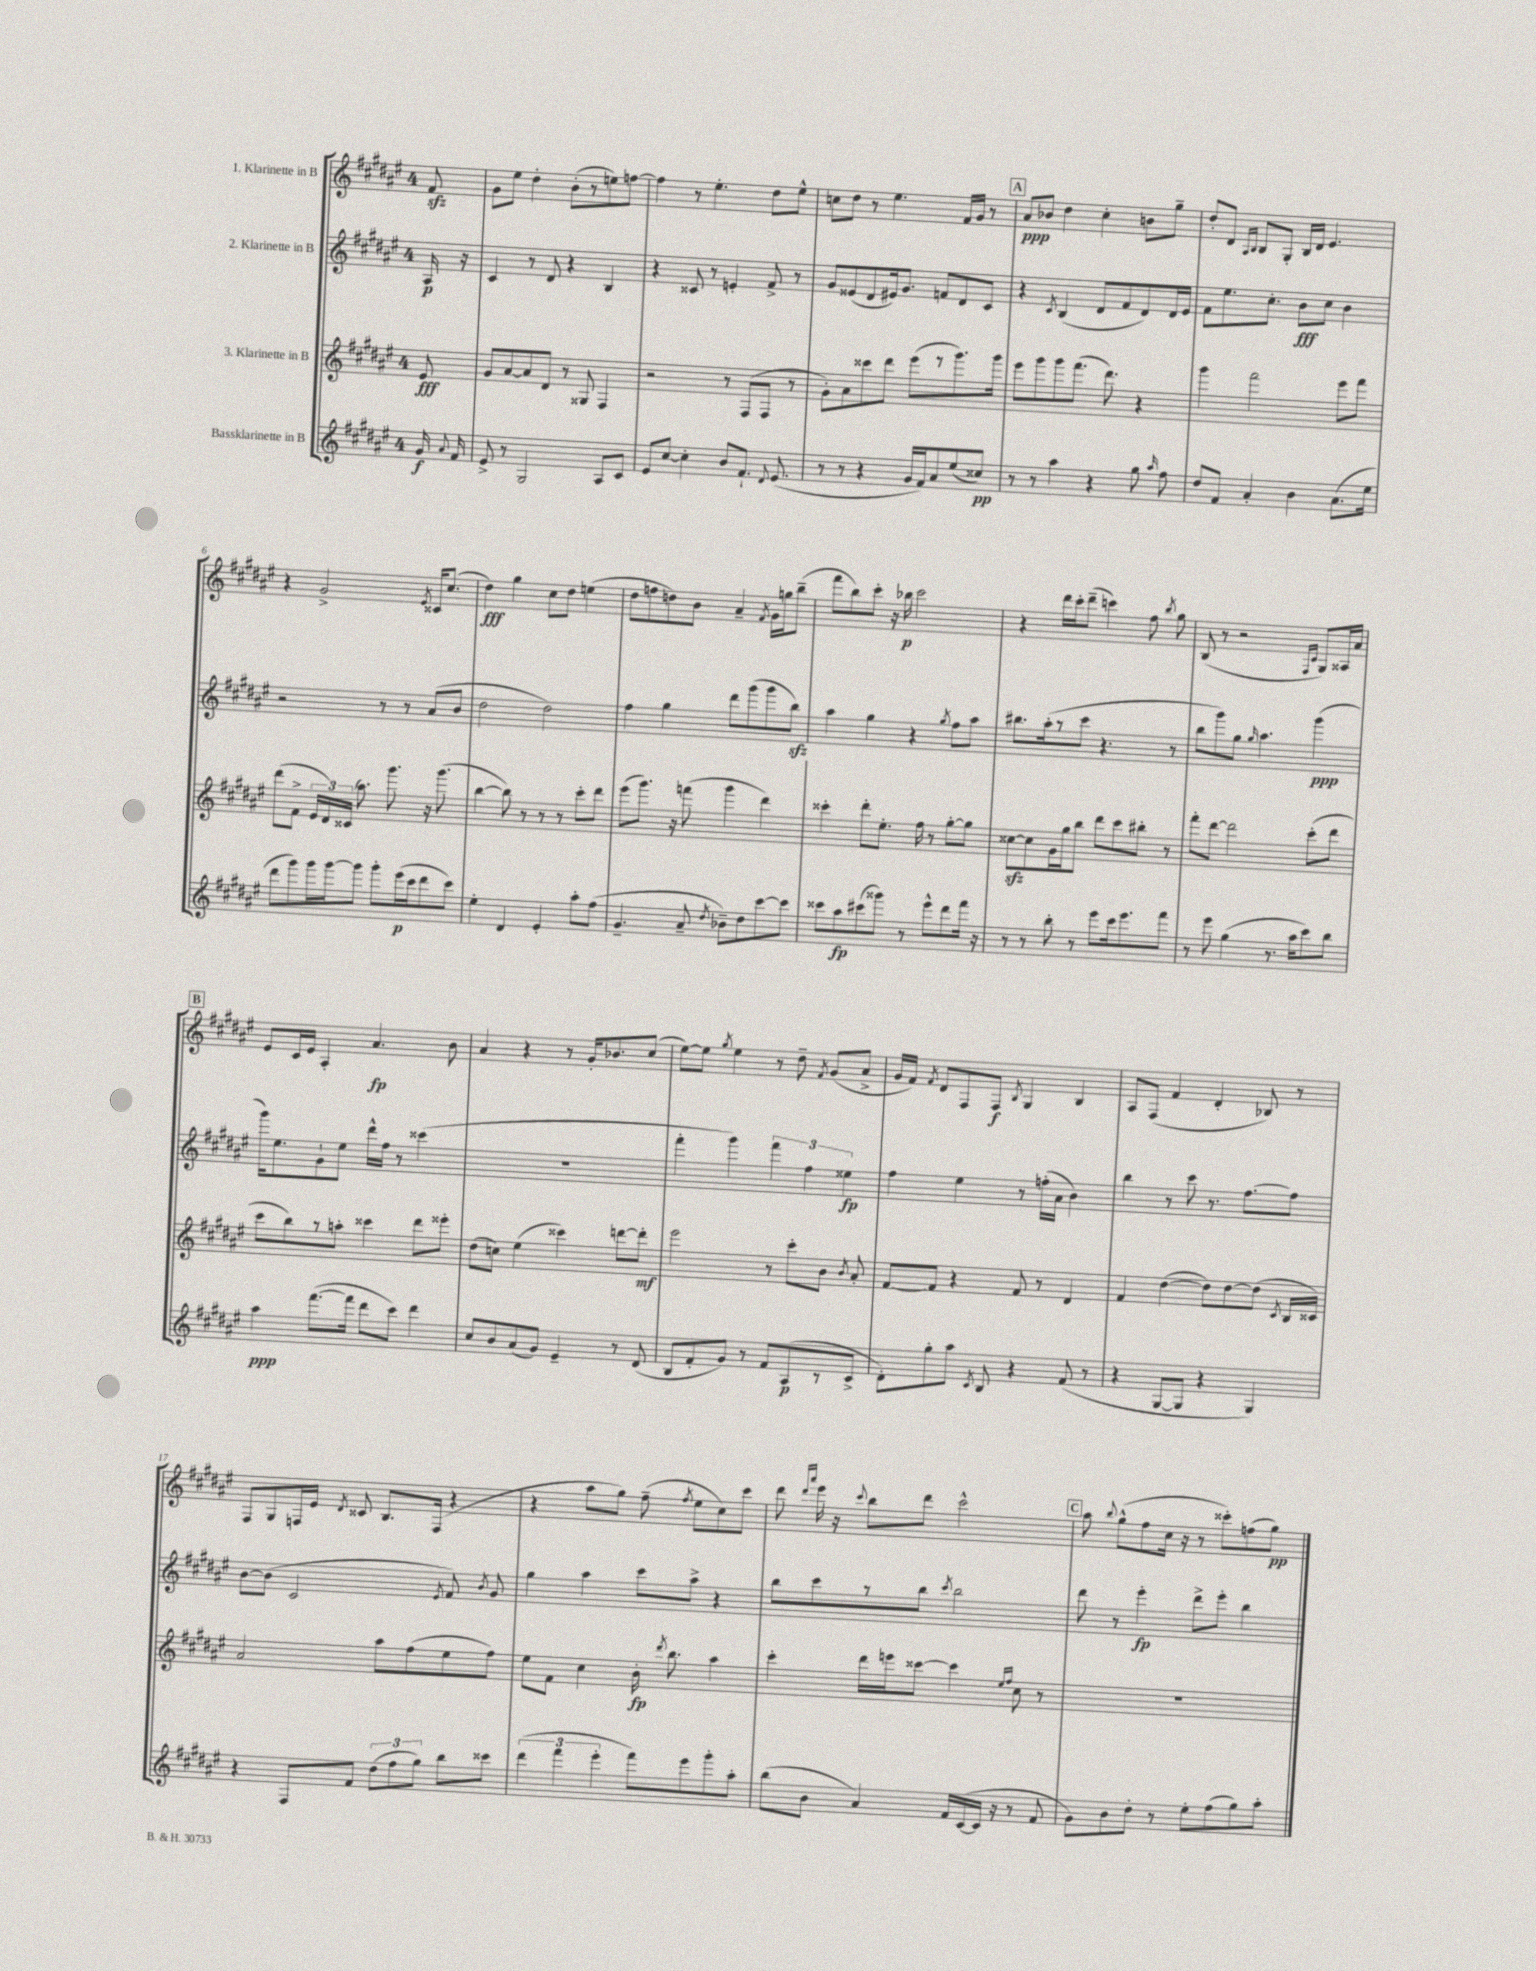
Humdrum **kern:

**kern	**dynam	**kern	**dynam	**kern	**dynam	**kern	**dynam
*part4	*part4	*part3	*part3	*part2	*part2	*part1	*part1
*staff4	*staff4	*staff3	*staff3	*staff2	*staff2	*staff1	*staff1
*I"Bassklarinette in B	*	*I"3. Klarinette in B	*	*I"2. Klarinette in B	*	*I"1. Klarinette in B	*
*clefG2	*	*clefG2	*	*clefG2	*	*clefG2	*
*k[f#c#g#d#a#e#]	*	*k[f#c#g#d#a#e#]	*	*k[f#c#g#d#a#e#]	*	*k[f#c#g#d#a#e#]	*
*M4/4	*	*M4/4	*	*M4/4	*	*M4/4	*
=	=	=	=	=	=	=	=
16g#/	f	8e#/	fff	16A#/	p	8f#zz/	.
8qqa#/	.	.	.	.	.	.	.
16f#/	.	.	.	16r	.	.	.
=1	=1	=1	=1	=1	=1	=1	=1
8e#^/	.	8g#/L	.	4c#/	.	8g#\L	.
8r	.	[8a#/	.	.	.	8ee#\J	.
2G#/	.	8a#/]	.	8r	.	4dd#'\	.
.	.	8d#/J	.	8d#/	.	.	.
.	.	8r	.	4r	.	(8b'\L	.
.	.	8G##X/	.	.	.	8r	.
8A#/L	.	4F#/	.	4B/	.	8een\)	.
8c#/J	.	.	.	.	.	[8ffn\J	.
=2	=2	=2	=2	=2	=2	=2	=2
8e#/L	.	2r	.	4r	.	4ff\]	.
[8cc#/J	.	.	.	.	.	.	.
4cc#'\]	.	.	.	8c##X/	.	8r	.
.	.	.	.	8r	.	4.ee#'\	.
8b/L	.	8r	.	4en'/	.	.	.
8.f#`/J	.	(8F#/L	.	.	.	.	.
.	.	8F#/J	.	8f#^/	.	8dd#\L	.
8qqd#/	.	.	.	.	.	.	.
(8.e#/	.	.	.	.	.	.	.
.	.	8r	.	8r	.	8ee#^^\J	.
=3	=3	=3	=3	=3	=3	=3	=3
8r	.	8g#'\L)	.	8g#/L	.	8ccn\L	.
8r	.	8a#\	.	(8e##X/	.	8dd#\J	.
4r	.	8ccc##X\	.	8d#/	.	8r	.
.	.	8ddd#\J	.	16e#X/k)	.	4.ee#\	.
.	.	.	.	8.g#/J	.	.	.
16g#/LL	.	(8eee#\L	.	.	.	.	.
16f#/J)	.	.	.	.	.	.	.
8a#/	.	8r	.	8fn/L	.	.	.
(8ee#/	.	8.ggg#\)	.	8d#/	.	16f#/LL	.
.	.	.	.	.	.	16g#/JJ	.
8cc##X/J)	pp	.	.	8c#/J	.	8r	.
.	.	16ggg#\Jk	.	.	.	.	.
!!LO:REH:place=s1:t=A
=4	=4	=4	=4	=4	=4	=4	=4
8r	.	8eee#\L	.	4r	.	8a#/L	ppp
8r	.	8ggg#\	.	.	.	8b-X/J	.
.	.	.	.	8qc#/	.	.	.
4aa#\	.	8ggg#\	.	(4B/	.	4dd#\	.
.	.	(8.fff#\J	.	.	.	.	.
4r	.	.	.	8d#/L	.	4cc#'\	.
.	.	8.ddd#\)	.	.	.	.	.
.	.	.	.	8f#/	.	.	.
8gg#\	.	4r	.	8d#/)	.	8bn\L	.
16qqaa#/	.	.	.	.	.	.	.
8ff#\	.	.	.	16d#/L	.	8gg#~\J	.
.	.	.	.	16e#/JJ	.	.	.
=5	=5	=5	=5	=5	=5	=5	=5
8dd#/L	.	4ggg#\	.	8f#\L	.	8dd#'/L	.
8f#/J	.	.	.	8.ee#\	.	8d#/J	.
.	.	.	.	.	.	16qqA#/LL	.
.	.	.	.	.	.	16qqB/JJ	.
4a#'/	.	2fff#\	.	.	.	8B/L	.
.	.	.	.	8.cc#'\J	.	.	.
.	.	.	.	.	.	8G#'/J	.
4b\	.	.	.	8b\L	fff	16B/LL	.
.	.	.	.	.	.	16d#/JJ	.
.	.	.	.	8cc#\J	.	4.e#/	.
(8.a#\L	.	8eee#\L	.	4b\	.	.	.
.	.	8fff#\J	.	.	.	.	.
16ee#\Jk	.	.	.	.	.	.	.
!!LO:LB:g=z
=6	=6	=6	=6	=6	=6	=6	=6
8ddd#\L	.	(8ddd#\L	.	2r	.	4r	.
8ggg#\)	.	8f#^\J	.	.	.	.	.
16ggg#\L	.	24e#/LL	.	.	.	2g#^/	.
.	.	24d#/)	.	.	.	.	.
[16ggg#\J	.	.	.	.	.	.	.
.	.	(24c##X/JJ	.	.	.	.	.
8ggg#\J]	.	8.aa#\)	.	.	.	.	.
8ggg#'\L	.	.	.	8r	.	.	.
.	.	8.ggg#\	.	.	.	.	.
(16eee#\L	p	.	.	8r	.	.	.
16ccc#\J	.	.	.	.	.	.	.
.	.	.	.	.	.	8qe#/	.
8ddd#\	.	16r	.	(8a#/L	.	16c##X/KL	.
.	.	(8.ggg#\	.	.	.	(8.cc#/J	.
8ccc#\J)	.	.	.	8b/J	.	.	.
=7	=7	=7	=7	=7	=7	=7	=7
4ee#'\	.	[4bb\	.	2dd#\	.	4dd#\)	fff
4d#/	.	8bb\])	.	.	.	4gg#\	.
.	.	8r	.	.	.	.	.
4e#'/	.	8r	.	2dd#\)	.	8cc#\L	.
.	.	8r	.	.	.	8dd#\J	.
8aa#'\L	.	8ccc#'\L	.	.	.	(4een\	.
(8ff#\J	.	8ddd#\J	.	.	.	.	.
=8	=8	=8	=8	=8	=8	=8	=8
4.g#~/	.	(8eee#\L	.	4ff#\	.	8dd#\L	.
.	.	8.ggg#\J)	.	.	.	8ffn\	.
.	.	.	.	4gg#\	.	8ddn\)	.
.	.	16r	.	.	.	.	.
8a#~/	.	(8fffn\	.	.	.	8b\J	.
8qdd#/	.	.	.	.	.	.	.
8b-X~\L)	.	4ggg#\	.	8ddd#\L	.	4a#~/	.
8dd#\	.	.	.	(8ggg#\	.	.	.
.	.	.	.	.	.	8qf#/	.
[8ccc#\	.	4ddd#\)	.	8ggg#\	.	16g#\LL	.
.	.	.	.	.	.	16ggn\J	.
8ccc#\J]	.	.	.	8bbzz\J)	.	(8bb~\J	.
=9	=9	=9	=9	=9	=9	=9	=9
8ccc##X\L	.	4ccc##X'\	.	4aa#\	.	8fff#\L	.
8aa#\	fp	.	.	.	.	8bb\)	.
(8ccc#X\	.	8ddd#'\L	.	4gg#\	.	8ccc#'\J	.
8ggg##X\J)	.	8.ee#'\J	.	.	.	16r	.
.	.	.	.	.	.	16bb-X\	p
8r	.	.	.	4r	.	2ccc#\	.
.	.	16ff#\	.	.	.	.	.
8eee#^^\L	.	8r	.	.	.	.	.
.	.	.	.	8qgg#/	.	.	.
8ddd#\	.	[8gg#'\L	.	8ff#\L	.	.	.
16fff#\Jk	.	8gg#\J]	.	8aa#\J	.	.	.
16r	.	.	.	.	.	.	.
=10	=10	=10	=10	=10	=10	=10	=10
8r	.	[8cc##Xzz\L	.	8.bb#X\L	.	4r	.
8r	.	8cc##\]	.	.	.	.	.
.	.	.	.	(16aa#'\k	.	.	.
8bb'\	.	16g#\L	.	8r	.	16ddd#\LL	.
.	.	16gg#\J	.	.	.	16ccc#'\J	.
8r	.	8bb\J	.	8ccc#\J	.	(8ddd#~\J	.
8eee#\L	.	8ddd#\L	.	4.r	.	4cccn\)	.
16ccc#\k	.	8ccc#\	.	.	.	.	.
8.eee#\	.	.	.	.	.	.	.
.	.	8bb#X'\J	.	.	.	8ff#\	.
.	.	.	.	.	.	8qbb/	.
8fff#\J	.	8r	.	8r	.	8gg#\	.
=11	=11	=11	=11	=11	=11	=11	=11
8r	.	8fff#'\L	.	8bb\L	.	(8B/	.
8eee#\	.	[8ddd#\J	.	8ggg#\)	.	8r	.
(4gg#\	.	2ddd#\]	.	8gg#\J	.	2r	.
.	.	.	.	16qqgg#/	.	.	.
.	.	.	.	4.aa#\	.	.	.
8.r	.	.	.	.	.	.	.
16aa#\KL	.	.	.	.	.	.	.
.	.	.	.	.	.	16qqF#/LL	.
.	.	.	.	.	.	16qqc#/JJ	.
8ccc#\)	.	(8ccc#'\L	.	(4ggg#\	ppp	8G#/L)	.
8bb\J	.	8ddd#\J	.	.	.	16A##X/L	.
.	.	.	.	.	.	16a#/JJ	.
!!LO:LB:g=z
!!LO:REH:place=s1:t=B
=12	=12	=12	=12	=12	=12	=12	=12
4aa#\	ppp	8ccc#\L	.	16ggg#\KL)	.	8e#/L	.
.	.	.	.	8.ee#\	.	.	.
.	.	8bb\)	.	.	.	16c#/L	.
.	.	.	.	.	.	16e#/JJ	.
([8.fff#\L	.	8r	.	8g#`\	.	4A#'/	.
.	.	8aan'\J	.	8ee#\J	.	.	.
16fff#\Jk]	.	.	.	.	.	.	.
8ddd#\L	.	4ccc##X\	.	16ddd#^^\LL	.	4.a#/	fp
.	.	.	.	16ff#\JJ	.	.	.
8ccc#\J)	.	.	.	8r	.	.	.
4ddd#\	.	8ddd#\L	.	(4ccc##X\	.	.	.
.	.	8eee##X'\J	.	.	.	8b\	.
=13	=13	=13	=13	=13	=13	=13	=13
8cc#/L	.	(8dd#\L	.	1r	.	4a#/	.
8b/	.	8ccn\J)	.	.	.	.	.
(8a#/	.	(4ee#\	.	.	.	4r	.
8g#/J)	.	.	.	.	.	.	.
4e#~/	.	4ccc##X\)	.	.	.	8r	.
.	.	.	.	.	.	16g#'/KL	.
.	.	.	.	.	.	8.b-X/	.
8r	.	[8dddn\L	.	.	.	.	.
(8d#/	.	8ddd'\J]	mf	.	.	(8cc#/J	.
=14	=14	=14	=14	=14	=14	=14	=14
8B/L	.	2eee#\	.	4fff#'\	.	[8ee#\L)	.
8f#'/	.	.	.	.	.	8ee#\J]	.
.	.	.	.	.	.	8qgg#/	.
8g#/J)	.	.	.	4ggg#\)	.	4ee#\	.
8r	.	.	.	.	.	.	.
8f#/L	.	8r	.	6fff#\	.	8r	.
(8A#/	p	8ccc#'\L	.	.	.	8dd#~\	.
.	.	.	.	6ff#\	.	.	.
.	.	.	.	.	.	8qf#/	.
8r	.	8b\J	.	.	.	(8g#/L	.
.	.	.	.	6ee##X\	fp	.	.
.	.	8qb/	.	.	.	.	.
8c#^/J	.	8a#'/	.	.	.	8a#^/J	.
=15	=15	=15	=15	=15	=15	=15	=15
8d#'\L)	.	[8f#/L	.	4ff#\	.	16g#/LL	.
.	.	.	.	.	.	16f#/JJ)	.
.	.	.	.	.	.	8qf#/	.
8gg#'\	.	8f#/J]	.	.	.	8d#/L	.
8aa#\J	.	4r	.	4ee#\	.	8F#/	.
8qc#/	.	.	.	.	.	.	.
8B/	.	.	.	.	.	8F#/J	f
.	.	.	.	.	.	8qB/	.
4r	.	8f#/	.	8r	.	4G#/	.
.	.	8r	.	(16ffn'\LL	.	.	.
.	.	.	.	16a#\JJ	.	.	.
(8f#/	.	4d#/	.	4b\)	.	4B/	.
8r	.	.	.	.	.	.	.
=16	=16	=16	=16	=16	=16	=16	=16
4r	.	4f#/	.	4bb\	.	8A#/L	.
.	.	.	.	.	.	(8F#/J	.
[8G#/L	.	([4dd#\	.	8r	.	4f#/	.
8G#/J]	.	.	.	8ccc#\	.	.	.
4r	.	8dd#\L])	.	8.r	.	4d#'/	.
.	.	[8dd#\	.	.	.	.	.
.	.	.	.	[8.ff#\L	.	.	.
4G#/)	.	(8dd#\J]	.	.	.	8B-X/)	.
.	.	8qc#/	.	.	.	.	.
.	.	16B/LL	.	8ff#\J]	.	8r	.
.	.	16c##X/JJ)	.	.	.	.	.
!!LO:LB:g=z
=17	=17	=17	=17	=17	=17	=17	=17
4r	.	2a#/	.	[8b\L	.	8F#/L	.
.	.	.	.	(8b\J]	.	8G#/	.
8F#/L	.	.	.	2c#/	.	16Fn/L	.
.	.	.	.	.	.	16e#/JJ	.
.	.	.	.	.	.	8qd#/	.
8f#/J	.	.	.	.	.	8c##X/	.
(12dd#\L	.	8aa#\L	.	.	.	8.B/L	.
12ff#\	.	.	.	.	.	.	.
.	.	(8ff#\	.	.	.	.	.
12gg#\J)	.	.	.	.	.	.	.
.	.	.	.	.	.	(16F/Jk	.
.	.	.	.	8qe#/	.	.	.
8bb\L	.	8ee#\	.	8f#/)	.	4r	.
.	.	.	.	8qb/	.	.	.
8ccc##X\J	.	8ff#\J)	.	8g#/	.	.	.
=18	=18	=18	=18	=18	=18	=18	=18
(6ddd#\	.	8ee#\L	.	4gg#\	.	4r	.
.	.	8f#\J	.	.	.	.	.
6fff#\	.	.	.	.	.	.	.
.	.	4cc#\	.	4aa#\	.	8aa#\L	.
6eee#'\	.	.	.	.	.	.	.
.	.	.	.	.	.	8gg#\J)	.
8fff#\L)	.	16b'\	fp	8ccc#\L	.	(8ff#~\	.
.	.	8qddd#/	.	.	.	.	.
.	.	8.bb\	.	.	.	.	.
.	.	.	.	.	.	8qff#/	.
8eee#\	.	.	.	8aa#^\J	.	8ee#\L	.
8ggg#'\	.	4aa#\	.	4r	.	8cc#\)	.
8aa#'\J	.	.	.	.	.	8ccc#\J	.
=19	=19	=19	=19	=19	=19	=19	=19
(8bb\L	.	4ccc#'\	.	8bb\L	.	8ddd#\	.
.	.	.	.	.	.	16qqddd#/LL	.
.	.	.	.	.	.	16qqaaa#/JJ	.
8b\J	.	.	.	8ccc#\	.	16eee#\	.
.	.	.	.	.	.	16r	.
.	.	.	.	.	.	8qqccc#/	.
4a#/)	.	16ddd#\LL	.	8r	.	8bb\L	.
.	.	16eeen\J	.	.	.	.	.
.	.	[8ccc##X\J	.	8bb\J	.	8ddd#\J	.
.	.	.	.	8qccc#/	.	.	.
16f#/LL	.	4ccc##\]	.	2bb\	.	2ccc#^^\	.
([16c#/	.	.	.	.	.	.	.
16c#/JJ]	.	.	.	.	.	.	.
16r	.	.	.	.	.	.	.
.	.	16qqee#/LL	.	.	.	.	.
.	.	16qqff#/JJ	.	.	.	.	.
8r	.	8cc#\	.	.	.	.	.
8f#/	.	8r	.	.	.	.	.
!!LO:REH:place=s1:t=C
=20	=20	=20	=20	=20	=20	=20	=20
8g#\L)	.	1r	.	8ddd#\	.	8aa#\	.
.	.	.	.	.	.	8qqbb/	.
8b\	.	.	.	8r	.	(8gg#^^\L	.
8dd#'\J	.	.	.	4eee#'\	fp	8ff#\	.
8r	.	.	.	.	.	16cc#\Jk	.
.	.	.	.	.	.	16r	.
8ee#'\L	.	.	.	8ddd#^\L	.	8r	.
(8ff#\	.	.	.	8eee#'\J	.	8ccc##X'\L)	.
8gg#\)	.	.	.	4bb\	.	(8ffn\	.
8aa#'\J	.	.	.	.	.	8gg#\J)	pp
==	==	==	==	==	==	==	==
*-	*-	*-	*-	*-	*-	*-	*-
